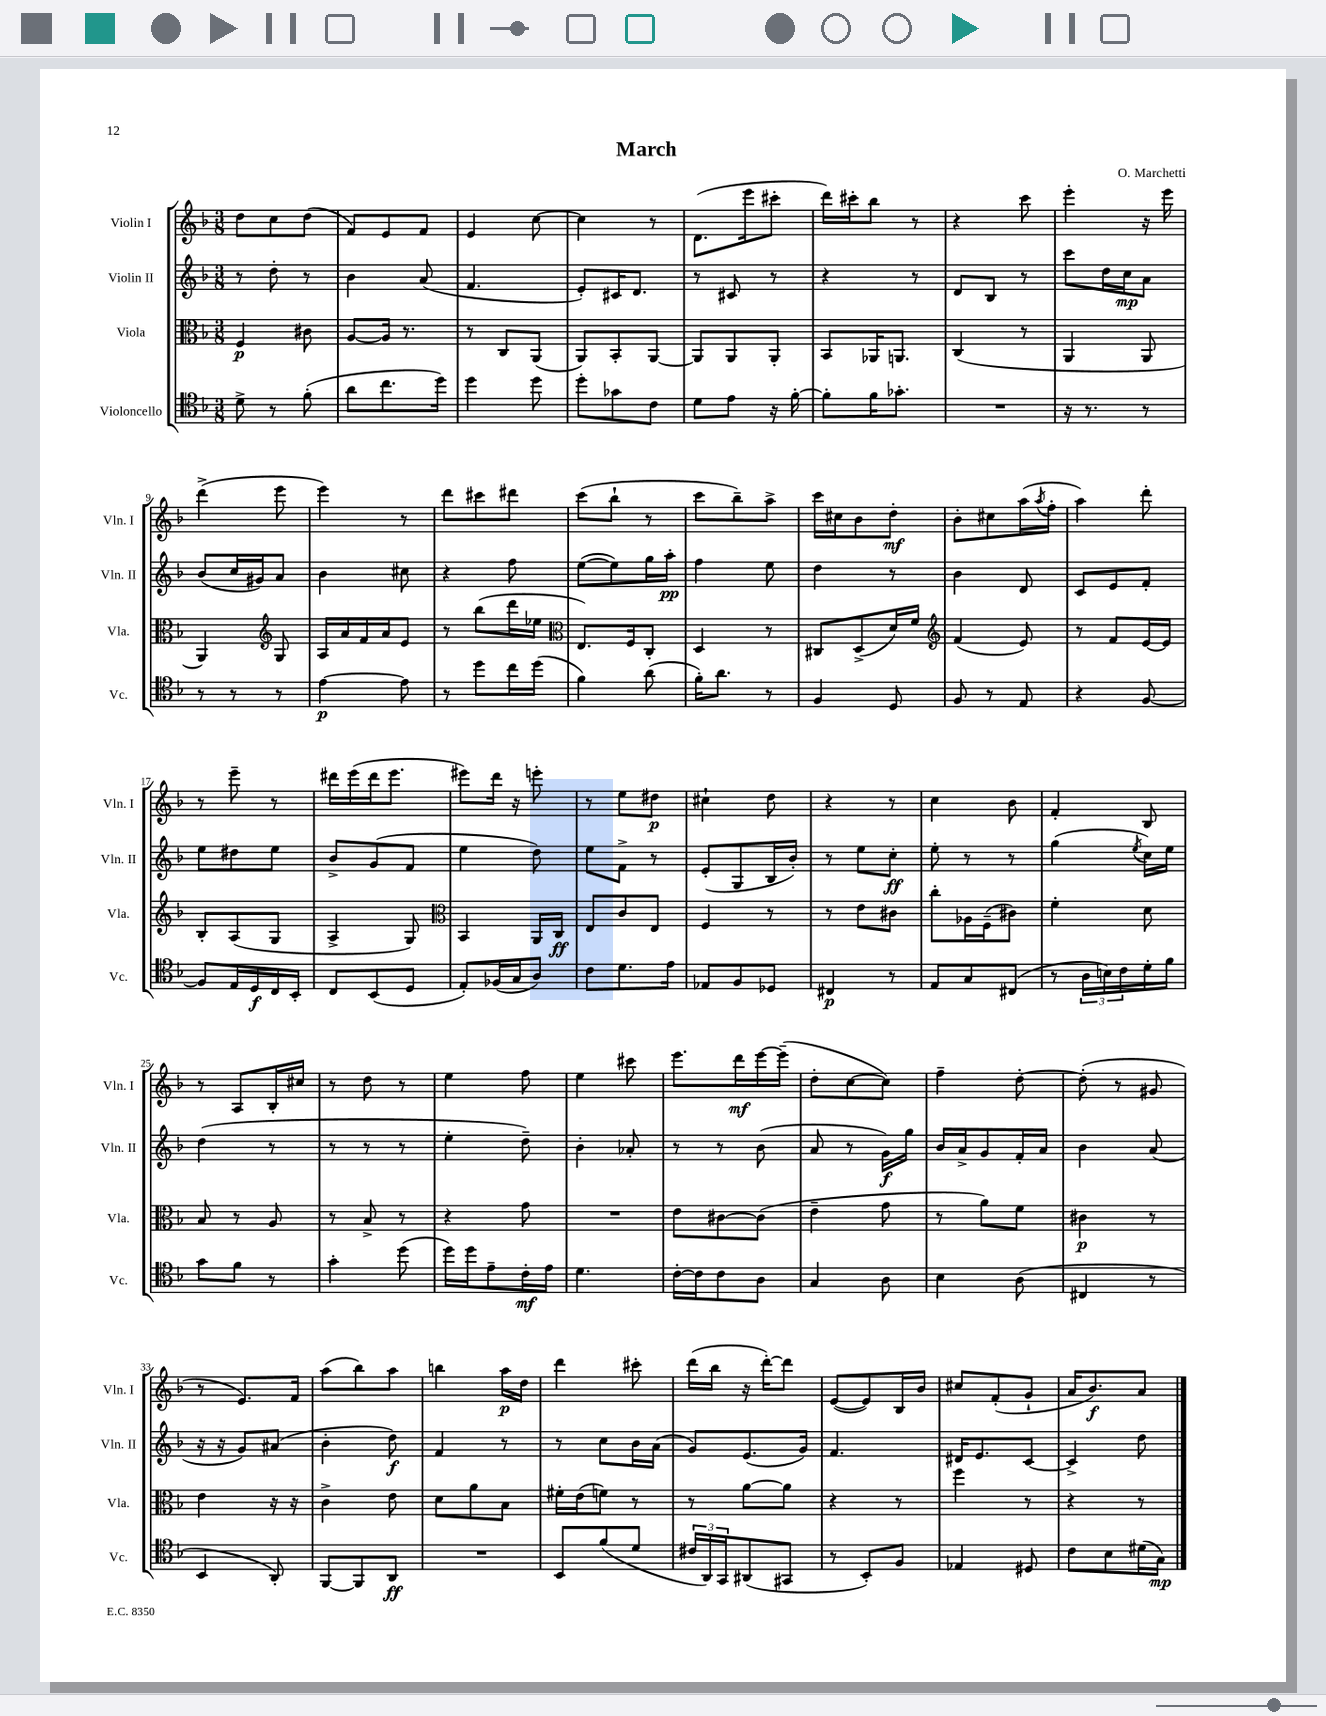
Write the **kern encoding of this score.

**kern	**kern	**kern	**kern
*staff4	*staff3	*staff2	*staff1
*clefC4	*clefC3	*clefG2	*clefG2
*k[b-]	*k[b-]	*k[b-]	*k[b-]
*M3/8	*M3/8	*M3/8	*M3/8
8d^	4F	8r	8dd
8r	.	8dd'	8cc
(8f'	8c#	8r	(8dd
=	=	=	=
8a	[8A	4b-	8f)
8.cc	16A]	.	8e
.	8.r	.	.
.	.	(8a	8f
16dd)	.	.	.
=	=	=	=
4dd	8r	4.f	4e
.	8C	.	.
8dd	(8AA	.	[8cc
=	=	=	=
8dd'	8AA)	8e')	4cc]
8g-	8BB-'	16c#	.
.	.	8.d	.
8c	[8AA	.	8r
=	=	=	=
8d	8AA]	8r	(8.d
8e	8AA	8c#	.
.	.	.	16eee
16r	8AA'	8r	8ccc#'
[16f'	.	.	.
=	=	=	=
8f']	8BB-	4r	16ddd)
.	.	.	16ccc#'
16f	16AA-	.	8bb-
8.g-'	8.AA	.	.
.	.	8r	8r
=	=	=	=
4.r	(4C	8d	4r
.	.	8B-	.
.	8r	8r	8ccc
=	=	=	=
16r	4AA	8ccc	4eee'
8.r	.	.	.
.	.	16dd	.
.	.	16cc	.
8r	8AA	8a	16r
.	.	.	16eee
=	=	=	=
8r	4AA)	(8b-	(4ddd^
8r	.	16cc	.
.	.	16g#)	.
*	*clefG2	*	*
8r	8G	8a	8eee
=	=	=	=
[4e	16A	4b-	4eee)
.	16a	.	.
.	16f	.	.
.	16a	.	.
8e]	8e	8cc#	8r
=	=	=	=
8r	8r	4r	8ddd
8dd	(8bb-	.	8ccc#
16cc	16ddd	8ff	8ddd#
(16dd	16ee-	.	.
=	=	=	=
*	*clefC3	*	*
4f)	8.E)	([8ee	(8ccc
.	.	8ee])	8bb-`
.	16F	.	.
(8a	8C'	16gg	8r
.	.	16aa'	.
=	=	=	=
16f')	4D	4ff	8ccc
8.a	.	.	.
.	.	.	8bb-~)
8r	8r	8ee	8aa^
=	=	=	=
4F	8C#	4dd	16ccc
.	.	.	16cc#
.	(8D^	.	8b-
8D	16d)	8r	8dd'
.	16f	.	.
=	=	=	=
*	*clefG2	*	*
8F	(4f	4b-	8b-'
8r	.	.	8cc#
8E	8e)	8d	(16aa
.	.	.	8qaa
.	.	.	16ff'
=	=	=	=
4r	8r	8c	4aa)
.	8f	8e	.
[8F	[16e	8f'	8ddd'
.	16e]	.	.
=	=	=	=
8F]	8B-'	8ee	8r
16E	(8A	8dd#	8eee~
16D	.	.	.
16C	8G	8ee	8r
16BB-'	.	.	.
=	=	=	=
8C	4A^	8b-^	16ddd#
.	.	.	(16eee
(8BB-	.	(8g	16ddd#
.	.	.	8.eee
8D	8G)	8f	.
=	=	=	=
*	*clefC3	*	*
8E')	4BB-	4ee	8eee#)
(16F-	.	.	16ddd
16G	.	.	16r
8A)	16AA	8dd)	8eee'
.	16C	.	.
=	=	=	=
8c	8E	8ee	8r
8.d	8c	8f^	8ee
.	8E	8r	8dd#
16e	.	.	.
=	=	=	=
8E-	4F	(8e'	4cc#`
8F	.	8G	.
8D-	8r	16B-	8dd
.	.	16b-')	.
=	=	=	=
4C#	8r	8r	4r
.	8e	8ee	.
8r	8c#	8cc'	8r
=	=	=	=
8E	8cc'	8ee'	4cc
8G	16A-	8r	.
.	(16F~	.	.
(8C#	8c#)	8r	8b-
=	=	=	=
8r	4f'	(4gg	4f'
24A	.	.	.
24B)	.	.	.
24c	.	.	.
.	.	8qee	.
16d'	8d	16cc)	8B-
16f	.	16ee	.
=	=	=	=
8g	8B-	(4dd	8r
8f	8r	.	8A
8r	8A	8r	16B-'
.	.	.	16cc#
=	=	=	=
4g'	8r	8r	8r
.	8B-^	8r	8dd
(8dd	8r	8r	8r
=	=	=	=
16dd)	4r	4ee'	4ee
16dd	.	.	.
8e~	.	.	.
16c'	8g	8dd~)	8ff
16e	.	.	.
=	=	=	=
4.d	4.r	4b-'	4ee
.	.	8a-'	8ccc#
=	=	=	=
[16c'	8e	8r	8.eee
16c]	.	.	.
8c	[8c#	8r	.
.	.	.	16ddd
8A	(8c#]	(8b-	[16eee
.	.	.	(16eee~]
=	=	=	=
4G	4e~	8a	8dd'
.	.	8r	[8cc
8A	8g	16g)	8cc])
.	.	16gg	.
=	=	=	=
4B-	8r	16b-	4ff~
.	.	16a^	.
.	8a)	8g	.
(8A	8f	16f'	[8dd'
.	.	16a	.
=	=	=	=
4C#	4c#	4b-	(8dd']
.	.	.	8r
8r	8r	(8a	8g#
=	=	=	=
4BB-	4e	16r	8r
.	.	16r	.
.	.	8g)	8.e)
8AA')	16r	(8a#	.
.	16r	.	16f
=	=	=	=
[8FF	4c^	4b-'	(8aa
8FF]	.	.	8bb-)
8AA	8e	8dd)	8aa
=	=	=	=
4.r	8d	4f	4bb
.	8a	.	.
.	8B-	8r	16aa
.	.	.	16dd
=	=	=	=
8BB-	16f#'	8r	4ddd
.	(16e	.	.
(8f	8f)	8cc	.
8d	8r	16b-	8ccc#'
.	.	(16a	.
=	=	=	=
24c#	8r	8g)	(16ddd
24AA)	.	.	.
.	.	.	16bb-
24GG	.	.	.
(8AA#	[8a	(8.e	16r
.	.	.	[16ddd')
8GG#	8a]	.	8ddd]
.	.	16g)	.
=	=	=	=
8r	4r	4.f	([8e
8BB-')	.	.	8e])
8F	8r	.	16B-
.	.	.	16b-
=	=	=	=
4E-	4ff	16d#	8cc#
.	.	8.e	.
.	.	.	(8f'
8D#	8r	[8c	8g`
=	=	=	=
8c	4r	4c^]	16a
.	.	.	8.b-)
8B-	.	.	.
(16d#	8r	8dd	8a
16G)	.	.	.
==	==	==	==
*-	*-	*-	*-
